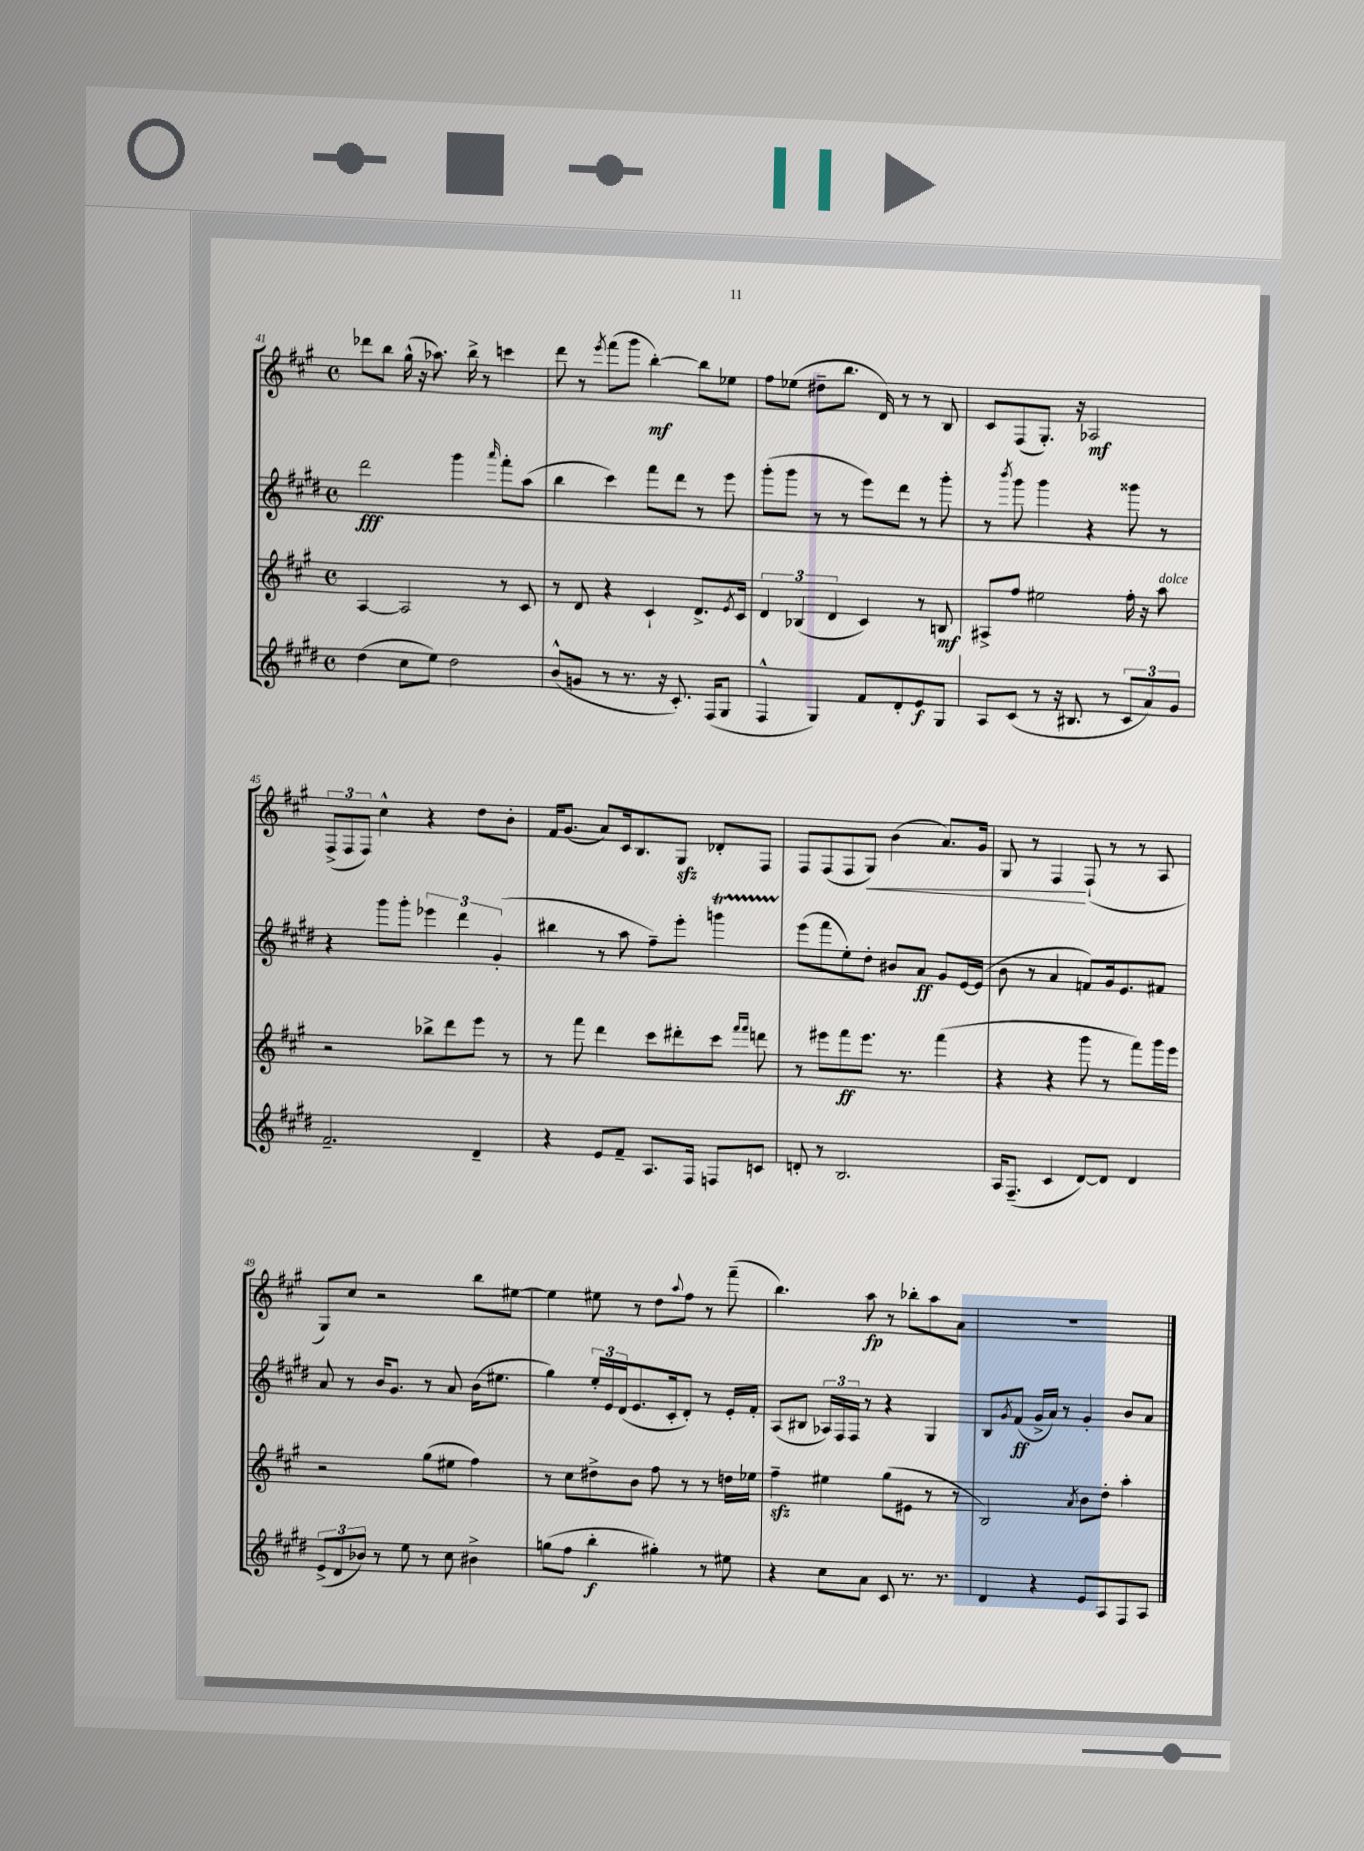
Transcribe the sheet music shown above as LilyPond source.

<<
\new StaffGroup <<
\new Staff = "s0" {
    \clef treble \key a \major \defaultTimeSignature \time 4/4
    des'''8 b''8 gis''16-^( r16 aes''8.) b''16-> r8 c'''4 |
    d'''8 r8 \acciaccatura { e'''8 } fis'''8( gis'''8 b''4~-.\mf) b''8 ees''8 |
    fis''8 ees''8( dis''8-- b''8. d'16) r8 r8 b8 |
    cis'8 fis8( gis8.-.) r16 aes2\mf |
    \tuplet 3/2 { fis8->( fis8 fis8) } cis''4-^ r4 d''8 b'8-. |
    fis'16 gis'8.( a'8) cis'16 b8. gis8\sfz des'8-. fis8 |
    fis8 fis8( fis8 gis8\<) b'4( a'8.) gis'16 |
    gis8 r8 fis4\! fis8-!( r8 r8 a8 |
    gis8) cis''8 r2 b''8 eis''8~ |
    eis''4 eis''8 r8 d''8 \appoggiatura { a''8 } fis''8 r8 fis'''8--( |
    b''4.) a''8\fp r8 bes''8-. a''8 a'8 |
    R1 \bar "|." |
}
\new Staff = "s1" {
    \clef treble \key e \major \defaultTimeSignature \time 4/4
    dis'''2\fff gis'''4 \grace { a'''16 } fis'''8-. a''8( |
    b''4 cis'''4) fis'''8 dis'''8 r8 e'''8 |
    gis'''8-.( gis'''8 r8 r8 e'''8) dis'''8 r8 gis'''8-. |
    r8 \acciaccatura { b'''8 } gis'''8 gis'''4 r4 gisis'''8 r8 |
    r4 gis'''8 gis'''8-. \tuplet 3/2 { ees'''4 dis'''4 gis'4-.( } |
    bis''4 r8 a''8 fis''8--) e'''8-. g'''4\startTrillSpan |
    e'''8\stopTrillSpan( fis'''8 e''8-.) dis''8-. bis'8 a'8\ff gis'8 e'16~ e'16( |
    b'8 r8 a'4 f'8) gis'16 e'8. fis'8 |
    a'8 r8 b'16 gis'8. r8 a'8 b'16( eis''8. |
    gis''4) \tuplet 3/2 { e''16-. e'16 dis'16( } e'8. cis'16-. dis'8-.) r8 e'16-. fis'16-. |
    a8( bis8 \tuplet 3/2 { aes16) fis16 fis16 } r8 r4 gis4 |
    b8 \acciaccatura { gis'8 } fis'8\ff( gis'16-> a'16) r8 gis'4-. b'8 a'8 \bar "|." |
}
\new Staff = "s2" {
    \clef treble \key a \major \defaultTimeSignature \time 4/4
    a4~ a2 r8 cis'8 |
    r8 d'8 r4 cis'4-! d'8.-> \acciaccatura { e'8 } cis'16 |
    \tuplet 3/2 { d'4 bes4( d'4 } cis'4) r8 b8\mf |
    ais8-> fis''8 eis''2 fis''16-. r16 a''8^\markup { \italic "dolce" } |
    r2 bes''8-> d'''8 e'''8 r8 |
    r8 fis'''8 d'''4 cis'''8 dis'''8-. cis'''8 \grace { fis'''16 fis'''16 } d'''8 |
    r8 eis'''8 fis'''8\ff eis'''8. r8. fis'''4( |
    r4 r4 gis'''8 r8 fis'''8) gis'''16 e'''16 |
    r2 gis''8( eis''8 fis''4) |
    r8 cis''8 dis''8-> b'8 fis''8 r8 r8 d''16 ees''16 |
    fis''4--\sfz eis''4 gis''8( eis'8 r8 r8 |
    b2) \acciaccatura { a'8 } b'8 d''8-. a''4-. \bar "|." |
}
\new Staff = "s3" {
    \clef treble \key e \major \defaultTimeSignature \time 4/4
    dis''4( cis''8 e''8) dis''2 |
    b'8-^( g'8 r8 r8. r16 cis'8.-.) fis16( gis8 |
    fis4-^ gis4) fis'8 dis'8-. e'8\f gis8 |
    a8 cis'8( r8 r16 bis8. r8 \tuplet 3/2 { cis'8 a'8) gis'8 } |
    fis'2.-- dis'4-- |
    r4 e'8 fis'8-- a8. fis16 f8 c'8 |
    d'8-. r8 b2. |
    a16 fis8.--( cis'4 dis'8~) dis'8 dis'4 |
    \tuplet 3/2 { e'8->( dis'8 bes'8) } r8 e''8 r8 cis''8 bis'4-> |
    g''8( fis''8 b''4-.\f gis''4-.) r8 eis''8 |
    r4 cis''8 a'8 cis'8 r8. r8. |
    dis'4 r4 e'8 a8 fis8 a8 \bar "|." |
}
>>
>>
\layout { \context { \Score currentBarNumber = #41 } }
